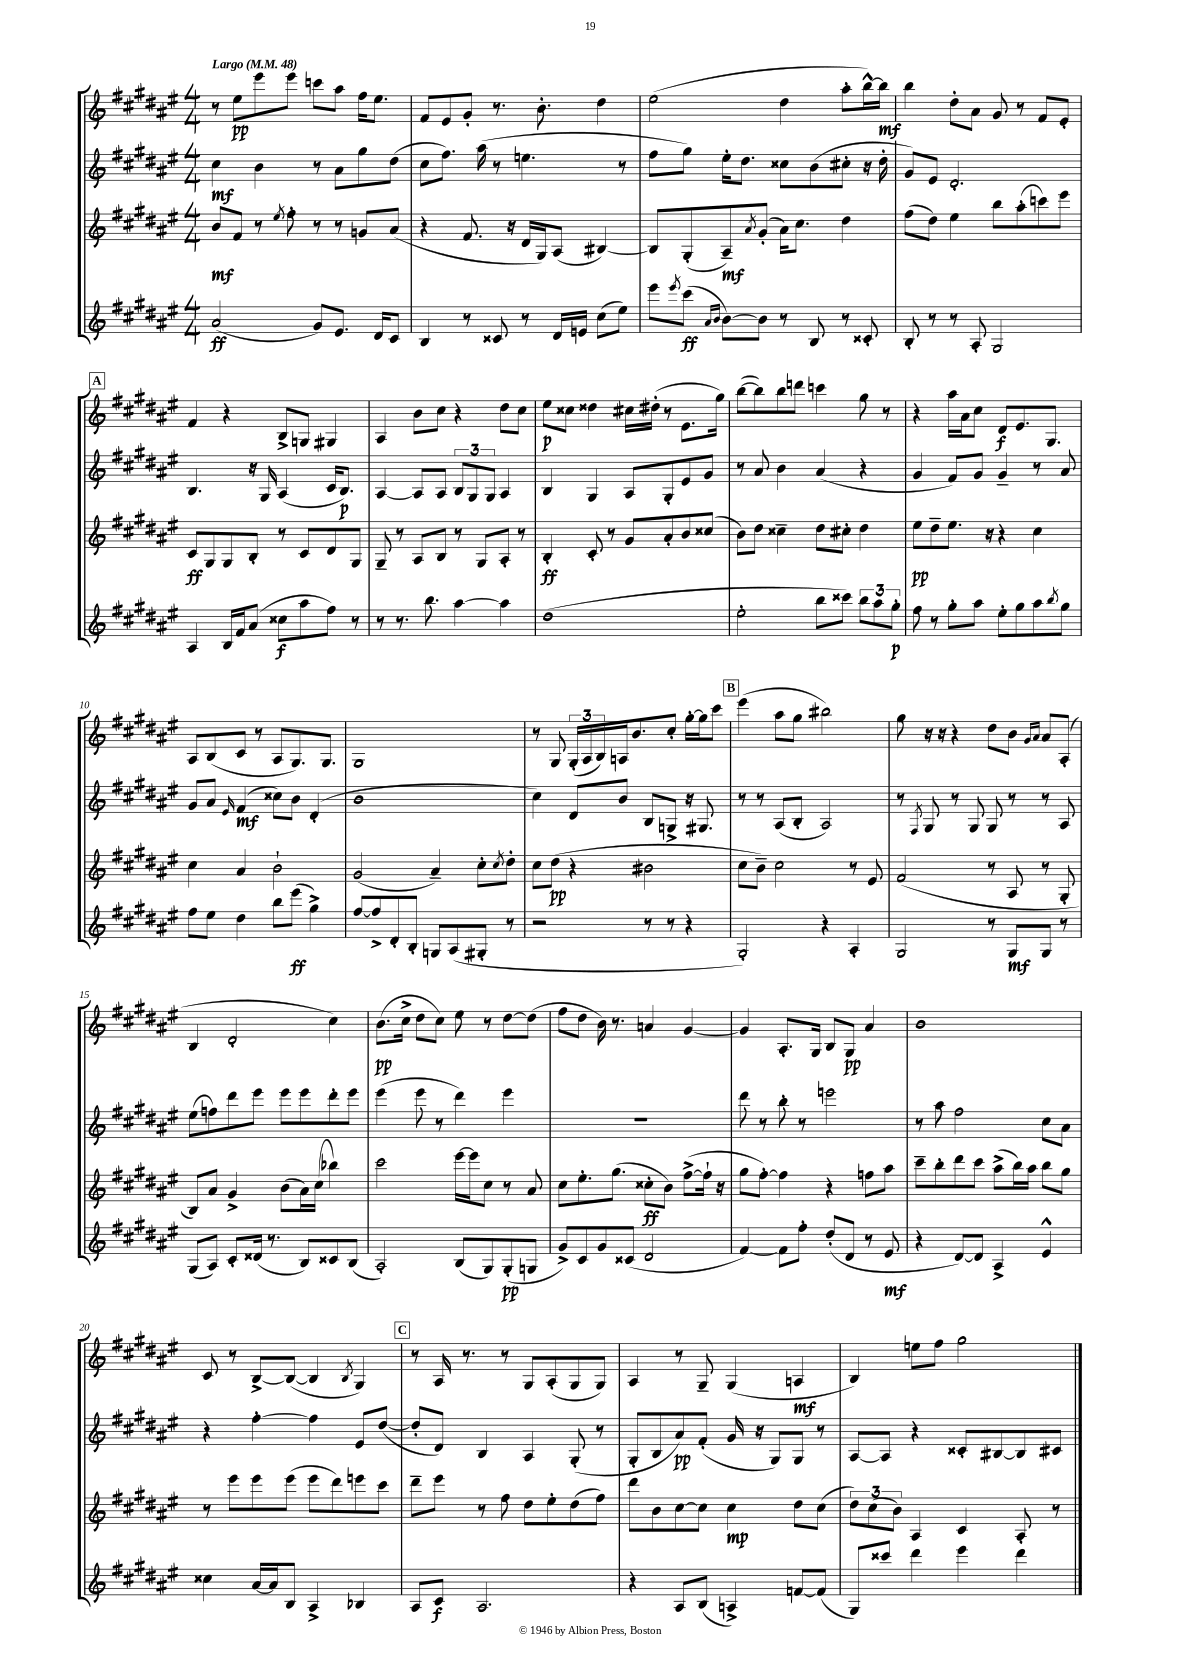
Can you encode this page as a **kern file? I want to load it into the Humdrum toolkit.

**kern	**dynam	**kern	**dynam	**kern	**dynam	**kern	**dynam
*part4	*part4	*part3	*part3	*part2	*part2	*part1	*part1
*staff4	*staff4	*staff3	*staff3	*staff2	*staff2	*staff1	*staff1
*clefG2	*	*clefG2	*	*clefG2	*	*clefG2	*
*k[f#c#g#d#a#e#]	*	*k[f#c#g#d#a#e#]	*	*k[f#c#g#d#a#e#]	*	*k[f#c#g#d#a#e#]	*
*M4/4	*	*M4/4	*	*M4/4	*	*M4/4	*
*MM48	*	*MM48	*	*MM48	*	*MM48	*
=1	=1	=1	=1	=1	=1	=1	=1
!	!	!	!	!	!	!LO:TX:a:B:t=Largo	!
(2a#/	ff	8b/L	mf	4cc#\	mf	8r	.
.	.	8f#/J	.	.	.	8ee#\L	pp
.	.	8r	.	4b\	.	8eee#\	.
.	.	8qee#/	.	.	.	.	.
.	.	8ff#'\	.	.	.	8eee#\J	.
8g#/L)	.	8r	.	8r	.	8cccn\L	.
8.e#/J	.	8r	.	8a#\L	.	8aa#\J	.
.	.	8gn/L	.	8gg#\	.	16ff#\KL	.
16d#/KL	.	.	.	.	.	8.ee#\J	.
8c#/J	.	(8a#/J	.	(8dd#\J	.	.	.
=2	=2	=2	=2	=2	=2	=2	=2
4B/	.	4r	.	8cc#\L	.	8f#/L	.
.	.	.	.	8.ff#\J)	.	8e#/	.
8r	.	8.f#/	.	.	.	8g#'/J	.
.	.	.	.	(16aa#\	.	.	.
8c##X/	.	.	.	8r	.	8.r	.
.	.	16r	.	.	.	.	.
8r	.	16d#/LL	.	4.een\	.	.	.
.	.	16G#/J)	.	.	.	8.b'\	.
16d#/LL	.	(8A#/J	.	.	.	.	.
16en/JJ	.	.	.	.	.	.	.
(8cc#\L	.	[4B#X/)	.	.	.	4dd#\	.
8ee#\J)	.	.	.	8r	.	.	.
=3	=3	=3	=3	=3	=3	=3	=3
8eee#\L	.	8B#/L]	.	8ff#\L	.	(2ee#\	.
8qeee#/	.	.	.	.	.	.	.
(8ccc#\J	ff	(8G#'/	.	8gg#\J)	.	.	.
16qqa#/LL	.	.	.	.	.	.	.
16qqb/JJ	.	.	.	.	.	.	.
[8b\L)	.	8A#~/)	mf	16ee#'\KL	.	.	.
.	.	.	.	8.dd#\J	.	.	.
.	.	8qa#/	.	.	.	.	.
8b\J]	.	(8g#'/J	.	.	.	.	.
8r	.	16a#\KL)	.	8cc##X\L	.	4dd#\	.
.	.	8.cc#\J	.	.	.	.	.
8B/	.	.	.	(8b\	.	.	.
8r	.	4dd#\	.	8cc#X'\J	.	8aa#'\L	.
8c##X'/	.	.	.	16r	.	[16bb^^\L)	.
.	.	.	.	16dd#'\	.	16bb\JJ]	mf
=4	=4	=4	=4	=4	=4	=4	=4
8B'/	.	(8ff#\L	.	8g#/L)	.	4bb\	.
8r	.	8dd#\J)	.	8e#/J	.	.	.
8r	.	4ee#\	.	2.d#'/	.	8dd#'\L	.
8A#'/	.	.	.	.	.	8a#\J	.
2G#/	.	8bb\L	.	.	.	8g#/	.
.	.	(8aa#'\	.	.	.	8r	.
.	.	8cccn\)	.	.	.	8f#/L	.
.	.	8eee#\J	.	.	.	8e#'/J	.
!!LO:LB:g=z
!!LO:REH:place=s1:t=A
=5	=5	=5	=5	=5	=5	=5	=5
4A#/	.	8c#/L	ff	4.B/	.	4f#/	.
.	.	8G#/	.	.	.	.	.
16B/LL	.	8G#/	.	.	.	4r	.
16f#/J	.	.	.	.	.	.	.
(8a#/J	.	8B'/J	.	16r	.	.	.
.	.	.	.	16G#/	.	.	.
8cc##X\L	f	8r	.	(4A#/	.	8B^/L	.
8aa#\	.	8c#/L	.	.	.	8Gn/J	.
8ff#\J)	.	8d#/	.	16c#/KL	.	4G#X/	.
.	.	.	.	8.B/J)	p	.	.
8r	.	8G#/J	.	.	.	.	.
=6	=6	=6	=6	=6	=6	=6	=6
8r	.	8G#~/	.	[4A#/	.	4A#/	.
8.r	.	8r	.	.	.	.	.
.	.	8A#/L	.	8A#/L]	.	8b\L	.
8.bb\	.	.	.	.	.	.	.
.	.	8B/J	.	8A#/J	.	8cc#\J	.
[4aa#\	.	8r	.	12B/L	.	4r	.
.	.	.	.	12G#/	.	.	.
.	.	8G#/L	.	.	.	.	.
.	.	.	.	12G#/J	.	.	.
4aa#\]	.	8A#'/J	.	4A#/	.	8dd#\L	.
.	.	8r	.	.	.	8cc#\J	.
=7	=7	=7	=7	=7	=7	=7	=7
(1dd#	.	4B'/	ff	4B/	.	8ee#\L	p
.	.	.	.	.	.	8cc##X\J	.
.	.	8c#'/	.	4G#/	.	4dd##X\	.
.	.	8r	.	.	.	.	.
.	.	8g#/L	.	8A#/L	.	16cc#X\LL	.
.	.	.	.	.	.	(16dd#X'\JJ	.
.	.	8a#'/	.	8G#'/	.	8r	.
.	.	8b/	.	8e#/	.	8.e#\L	.
.	.	(8cc##X/J	.	8g#/J	.	.	.
.	.	.	.	.	.	16gg#\Jk)	.
=8	=8	=8	=8	=8	=8	=8	=8
2ee#'\	.	8b\L)	.	8r	.	([8bb\L	.
.	.	8dd#\J	.	8a#/	.	8bb\])	.
.	.	4cc##X~\	.	4b\	.	8bb\	.
.	.	.	.	.	.	8dddn\J	.
8bb\L	.	8dd#\L	.	(4a#/	.	4cccn\	.
8ccc##X\J)	.	8cc#X'\J	.	.	.	.	.
12bb\L	.	4dd#\	.	4r	.	8gg#\	.
12aa#\	.	.	.	.	.	.	.
.	.	.	.	.	.	8r	.
12gg#'\J	p	.	.	.	.	.	.
=9	=9	=9	=9	=9	=9	=9	=9
8ff#\	.	8ee#\L	pp	4g#/	.	4r	.
8r	.	8dd#~\	.	.	.	.	.
8gg#'\L	.	8.ee#\J	.	8f#/L)	.	16aa#\LL	.
.	.	.	.	.	.	16a#\J	.
8aa#\J	.	.	.	8g#/J	.	8cc#\J	.
.	.	16r	.	.	.	.	.
8ee#'\L	.	4r	.	4g#~/	.	8d#/L	f
8gg#\	.	.	.	.	.	8.e#/	.
8aa#\	.	4cc#\	.	8r	.	.	.
.	.	.	.	.	.	8.G#/J	.
8qbb/	.	.	.	.	.	.	.
8gg#\J	.	.	.	8a#/	.	.	.
!!LO:LB:g=z
=10	=10	=10	=10	=10	=10	=10	=10
8ff#\L	.	4cc#\	.	8g#/L	.	8A#/L	.
8ee#\J	.	.	.	8a#/J	.	(8B/	.
.	.	.	.	16qqe#/	.	.	.
4dd#\	.	4a#/	.	(4f#/	mf	8c#/J	.
.	.	.	.	.	.	8r	.
8bb\L	.	2b`\	.	8cc##X\L)	.	8A#/L	.
(8eee#\J	ff	.	.	8b\J	.	8.G#/)	.
4gg#^\)	.	.	.	(4d#'/	.	.	.
.	.	.	.	.	.	8.G#/J	.
=11	=11	=11	=11	=11	=11	=11	=11
[8ff#/L	.	(2g#/	.	1b	.	1G#	.
8ff#^/]	.	.	.	.	.	.	.
8d#'/	.	.	.	.	.	.	.
8B'/J	.	.	.	.	.	.	.
8Gn/L	.	4a#~/)	.	.	.	.	.
(8A#/	.	.	.	.	.	.	.
8G#X'/J	.	8cc#'\L	.	.	.	.	.
.	.	8qcc#/	.	.	.	.	.
8r	.	8dd#'\J	.	.	.	.	.
=12	=12	=12	=12	=12	=12	=12	=12
2r	.	8cc#\L	.	4cc#\)	.	8r	.
.	.	(8dd#\J	pp	.	.	8G#/	.
.	.	4r	.	8d#/L	.	(24G#'/LL	.
.	.	.	.	.	.	24A#/	.
.	.	.	.	.	.	24B/)	.
.	.	.	.	8b/J	.	16An/J	.
.	.	.	.	.	.	8.b/	.
8r	.	2b#X\	.	8B/L	.	.	.
8r	.	.	.	8Gn^/J	.	8cc#'/J	.
4r	.	.	.	16r	.	[16gg#'\LL	.
.	.	.	.	8.G#X/	.	16gg#\J]	.
.	.	.	.	.	.	8ccc#\J	.
!!LO:REH:place=s1:t=B
=13	=13	=13	=13	=13	=13	=13	=13
2G#'/)	.	8cc#\L	.	8r	.	(4eee#\	.
.	.	8b~\J)	.	8r	.	.	.
.	.	2cc#\	.	(8A#/L	.	8aa#\L	.
.	.	.	.	8B'/J	.	8gg#\J	.
4r	.	.	.	2A#/)	.	2bb#X\)	.
4A#'/	.	8r	.	.	.	.	.
.	.	8e#/	.	.	.	.	.
=14	=14	=14	=14	=14	=14	=14	=14
2G#/	.	(2f#/	.	8r	.	8gg#\	.
.	.	.	.	8qF#/	.	.	.
.	.	.	.	8G#/	.	16r	.
.	.	.	.	.	.	16r	.
.	.	.	.	8r	.	4r	.
.	.	.	.	8G#/	.	.	.
8r	.	8r	.	8G#/	.	8dd#\L	.
8G#/L	mf	8A#/	.	8r	.	8b\J	.
.	.	.	.	.	.	16qqg#/LL	.
.	.	.	.	.	.	16qqa#/JJ	.
8G#/J	.	8r	.	8r	.	8a#/L	.
8r	.	8G#'/	.	8A#/	.	(8A#'/J	.
!!LO:LB:g=z
=15	=15	=15	=15	=15	=15	=15	=15
(8G#/L	.	8B/L)	.	(8ee#\L	.	4B/	.
8A#/J)	.	8a#/J	.	8ffn\)	.	.	.
8c#'/L	.	4g#^/	.	8ddd#\	.	2d#'/	.
(16d##X/Jk	.	.	.	8eee#\J	.	.	.
8.r	.	.	.	.	.	.	.
.	.	(8b\L	.	8eee#\L	.	.	.
8B/L)	.	16a#\L)	.	8eee#\	.	.	.
.	.	(16cc#\JJ	.	.	.	.	.
8c##X/	.	4bb-X\)	.	8ddd#'\	.	4cc#\)	.
(8B/J	.	.	.	8eee#\J	.	.	.
=16	=16	=16	=16	=16	=16	=16	=16
2A#'/)	.	2ccc#\	.	(4eee#\	.	(8.b\L	pp
.	.	.	.	.	.	16cc#^\Jk	.
.	.	.	.	8eee#\	.	8dd#\L	.
.	.	.	.	8r	.	8cc#\J)	.
(8B/L	.	[16eee#\LL	.	4ddd#\)	.	8ee#\	.
.	.	16eee#\J]	.	.	.	.	.
8G#/)	.	8cc#\J	.	.	.	8r	.
(8G#'/	pp	8r	.	4eee#\	.	[8dd#\L	.
8Gn/J	.	8a#/	.	.	.	(8dd#\J]	.
=17	=17	=17	=17	=17	=17	=17	=17
8g#^/L)	.	8cc#\L	.	1r	.	8ff#\L	.
8c#/	.	8.ee#'\	.	.	.	8dd#\J	.
8g#/	.	.	.	.	.	16b\)	.
.	.	(8.gg#\J	.	.	.	8.r	.
(8c##X/J	.	.	.	.	.	.	.
2d#/	.	8cc##X'\L	ff	.	.	4an/	.
.	.	8b\J)	.	.	.	.	.
.	.	([8ff#^\L	.	.	.	[4g#/	.
.	.	16ff#`\Jk]	.	.	.	.	.
.	.	16r	.	.	.	.	.
=18	=18	=18	=18	=18	=18	=18	=18
[4f#/)	.	8gg#\L	.	8ddd#\	.	4g#/]	.
.	.	[8ff#'\J)	.	8r	.	.	.
8f#\L]	.	4ff#\]	.	8bb'\	.	8.A#'/L	.
8ff#'\J	.	.	.	8r	.	.	.
.	.	.	.	.	.	16G#/Jk	.
(8dd#'/L	.	4r	.	2eeen\	.	8B/L	.
8d#/J	.	.	.	.	.	8G#/J	pp
8r	.	8ffn\L	.	.	.	4a#/	.
8e#/	mf	8aa#\J	.	.	.	.	.
=19	=19	=19	=19	=19	=19	=19	=19
4r	.	8ccc#~\L	.	8r	.	1b	.
.	.	8bb'\	.	8aa#\	.	.	.
[8d#/L)	.	8ddd#\	.	2ff#\	.	.	.
8d#/J]	.	8ccc#\J	.	.	.	.	.
4A#^/	.	(8aa#^\L	.	.	.	.	.
.	.	16bb\L)	.	.	.	.	.
.	.	16aa#\JJ	.	.	.	.	.
4e#^^/	.	8bb\L	.	8cc#\L	.	.	.
.	.	8gg#\J	.	8a#\J	.	.	.
!!LO:LB:g=z
=20	=20	=20	=20	=20	=20	=20	=20
4cc##X\	.	8r	.	4r	.	8c#/	.
.	.	8eee#\L	.	.	.	8r	.
[16a#/LL	.	8eee#\	.	[4ff#'\	.	[8B^/L	.
16a#/J]	.	.	.	.	.	.	.
8B/J	.	(8eee#\J	.	.	.	(8B/J_	.
4A#^/	.	8eee#\L	.	4ff#\]	.	4B/]	.
.	.	8ddd#\)	.	.	.	.	.
.	.	.	.	.	.	8qB/	.
4B-X/	.	8eeen\	.	8e#/L	.	4G#/)	.
.	.	8ccc#\J	.	([8dd#/J	.	.	.
!!LO:REH:place=s1:t=C
=21	=21	=21	=21	=21	=21	=21	=21
8A#/L	.	8ddd#~\L	.	8dd#'/L]	.	8r	.
8c#/J	f	8eee#\J	.	8d#/J)	.	16A#/	.
.	.	.	.	.	.	8.r	.
2.A#/	.	8r	.	4B/	.	.	.
.	.	8ff#\	.	.	.	8r	.
.	.	8dd#\L	.	4A#/	.	8G#/L	.
.	.	8ee#'\	.	.	.	(8A#'/	.
.	.	(8dd#\	.	(8G#'/	.	8G#/	.
.	.	8ff#\J)	.	8r	.	8G#/J)	.
=22	=22	=22	=22	=22	=22	=22	=22
4r	.	8ddd#\L	.	8G#'/L	.	4A#/	.
.	.	8b\	.	8B/	.	.	.
8A#/L	.	[8cc#\	.	8a#/)	pp	8r	.
(8B/J	.	8cc#\J]	.	(8f#'/J	.	8G#~/	.
4An^/)	.	4cc#\	mp	16g#/	.	(4G#/	.
.	.	.	.	16r	.	.	.
.	.	.	.	8G#/L)	.	.	.
[8fn/L	.	8dd#\L	.	8G#/J	.	4An/	mf
(8f/J]	.	(8cc#\J	.	8r	.	.	.
=23	=23	=23	=23	=23	=23	=23	=23
8G#/L)	.	12dd#\L)	.	[8A#/L	.	4B/)	.
.	.	(12cc#\	.	.	.	.	.
8ccc##X/J	.	.	.	8A#/J]	.	.	.
.	.	12b\J)	.	.	.	.	.
4ddd#\	.	4A#/	.	4r	.	8een\L	.
.	.	.	.	.	.	8ff#\J	.
4eee#\	.	4c#/	.	8c##X'/L	.	2gg#\	.
.	.	.	.	[8B#X/	.	.	.
4ddd#\	.	8A#'/	.	8B#/]	.	.	.
.	.	8r	.	8c#X/J	.	.	.
==	==	==	==	==	==	==	==
*-	*-	*-	*-	*-	*-	*-	*-
